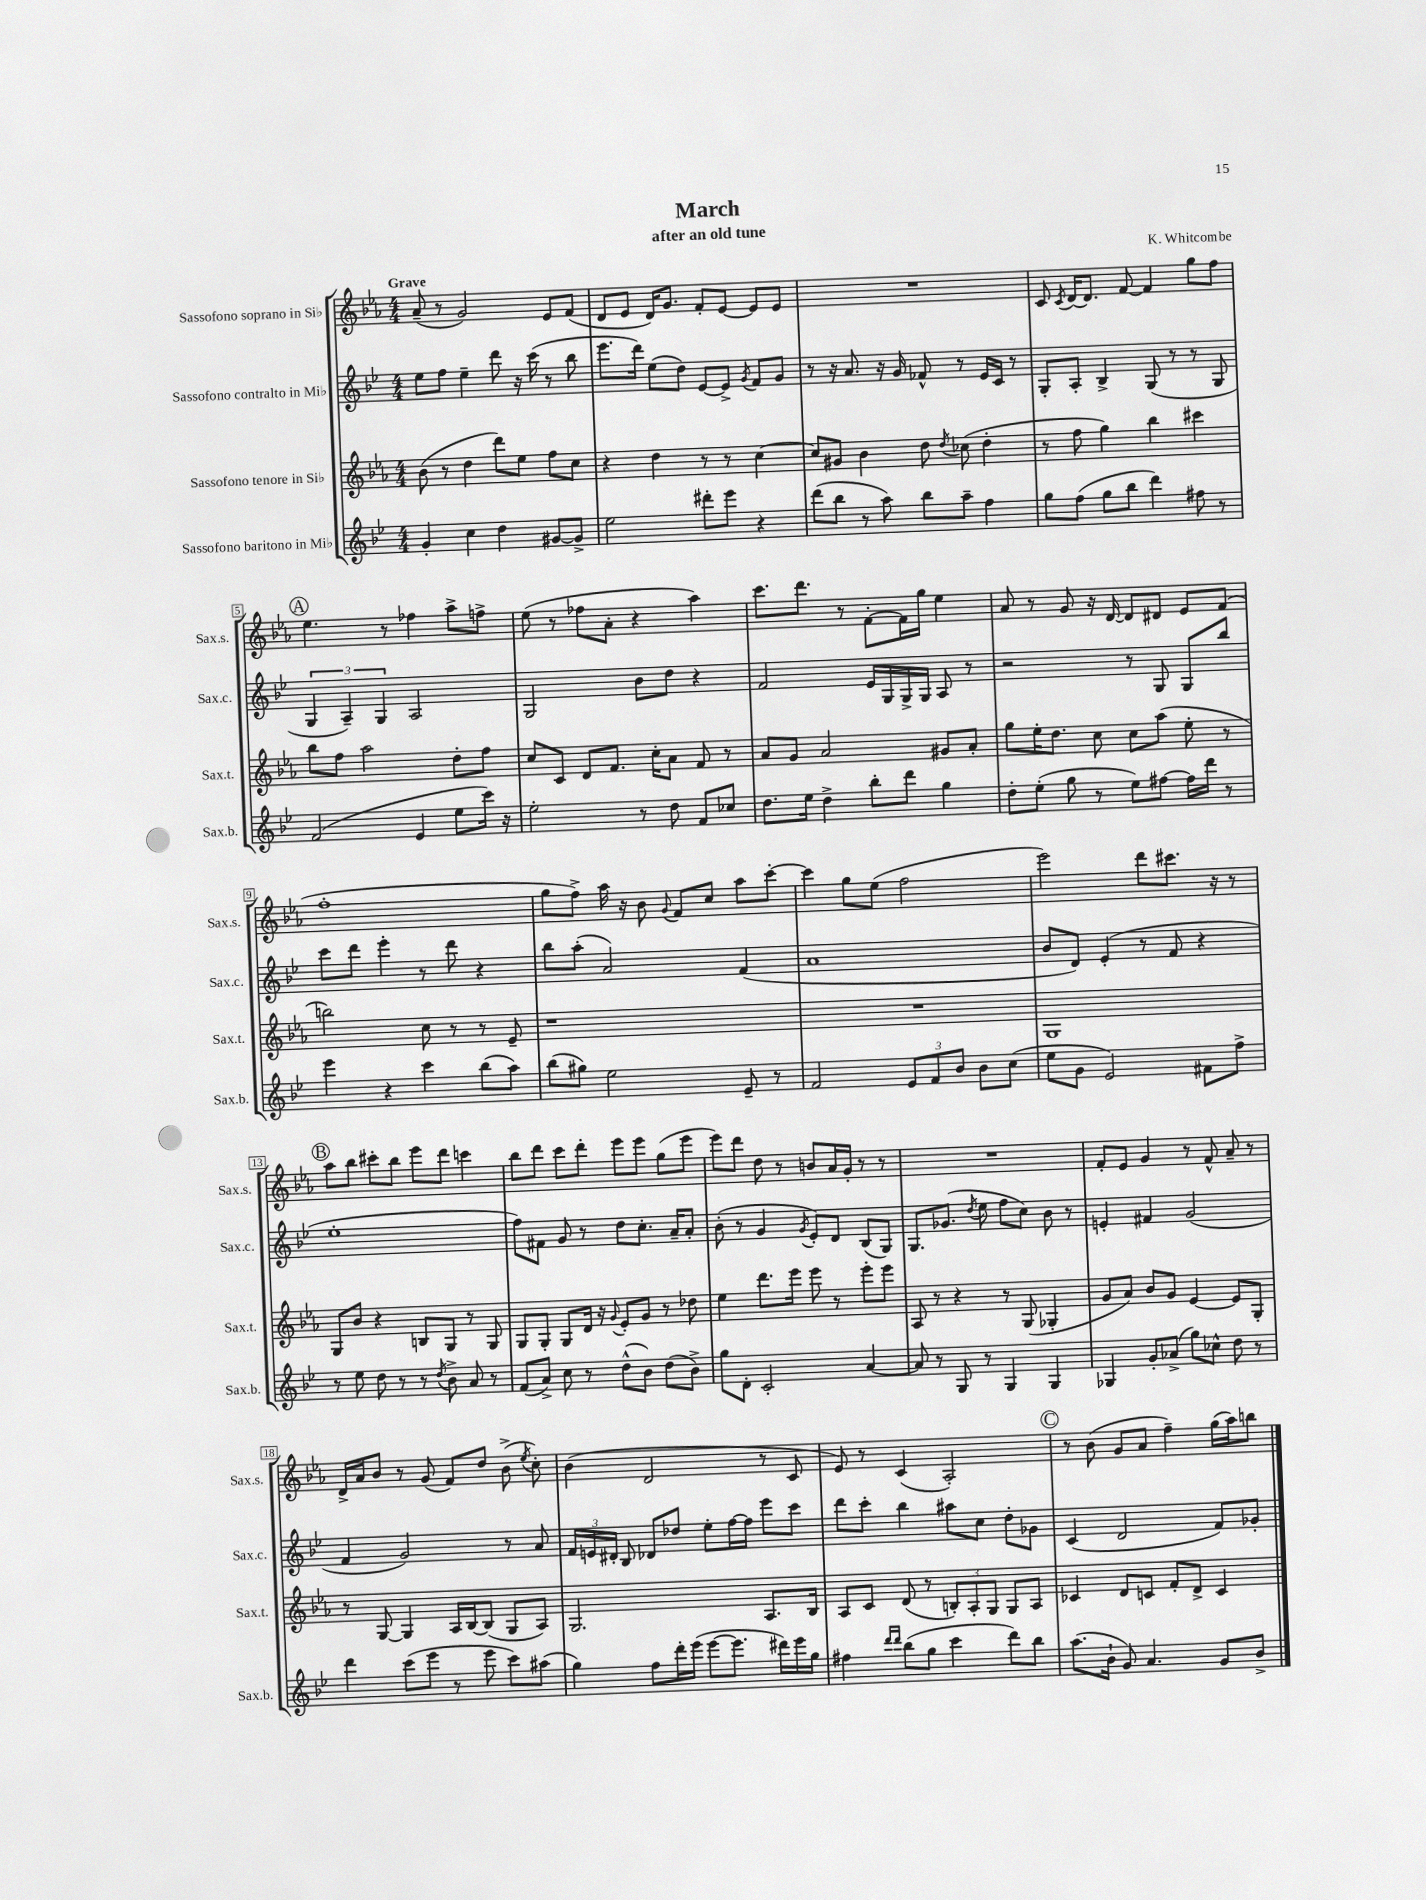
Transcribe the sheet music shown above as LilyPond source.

\header { title = "March" composer = "K. Whitcombe" subtitle = "after an old tune" }
<<
\new StaffGroup <<
\new Staff = "s0" \with { instrumentName = "Sassofono soprano in Sib" shortInstrumentName = "Sax.s." } {
    \clef treble \key ees \major \numericTimeSignature \time 4/4 \tempo "Grave"
    \autoBeamOff aes'8--( r8 g'2) ees'8[ f'8]( |
    d'8[ ees'8] d'16[) g'8.] f'8[-. ees'8]~ ees'8[ ees'8] |
    R1 |
    c'8 \acciaccatura { c'8 } d'16[~ d'8.] f'8~ f'4 g''8[ f''8] |
    \mark \markup { \circle "A" } ees''4. r8 fes''4 aes''8[-> f''8]-> |
    ees''8( r8 fes''8[ aes'8]-. r4 aes''4) |
    c'''8.[ d'''8.] r8 f'8[~-. f'16 g''16] ees''4 |
    aes'8 r8 g'8 r16 d'16~ d'8[ dis'8] ees'8[ f'8]( |
    f''1-. |
    g''8[ f''8]->) aes''16 r16 bes'8 \appoggiatura { g'8 } f'8[ c''8] aes''8[ c'''8]~-. |
    c'''4 g''8[ ees''8]( f''2 |
    ees'''2) d'''8[ cis'''8.] r16 r8 |
    \mark \markup { \circle "B" } aes''8[ bes''8] cis'''8[-. bes''8] ees'''8[ d'''8] c'''4 |
    bes''8[ d'''8] c'''8[ d'''8]-. ees'''8[ ees'''8] g''8[( ees'''8] |
    ees'''8[) d'''8] d''8 r8 b'8[ aes'16 g'16]-. r8 r8 |
    R1 |
    f'8[-. ees'8] g'4 r8 f'8-^ aes'8-- r8 |
    d'16[-> aes'16 bes'8] r8 g'8( f'8[) d''8] bes'8->( \acciaccatura { ees''8 } c''8-.) |
    bes'4( d'2 r8 c'8 |
    ees'8) r8 c'4( aes2-.) |
    \mark \markup { \circle "C" } r8 bes'8( g'8[ aes'8] f''4--) g''16[( aes''16) b''8] \bar "|." |
}
\new Staff = "s1" \with { instrumentName = "Sassofono contralto in Mib" shortInstrumentName = "Sax.c." } {
    \clef treble \key bes \major \numericTimeSignature \time 4/4
    \autoBeamOff ees''8[ f''8] ees''4-- d'''8 r16 c'''16( r8 bes''8 |
    ees'''8.[ d'''16]) ees''8[( d''8]) ees'8[~ ees'8]-> \acciaccatura { g'8 } f'8[ g'8] |
    r8 r16 a'8. r16 g'16 fes'8-^ r8 ees'16[ c'16] r8 |
    g8[-. a8]-. bes4-> g8( r8 r8 g8 |
    \mark \markup { \circle "A" } \tuplet 3/2 { g4 a4--) g4 } a2 |
    g2 bes'8[ d''8] r4 |
    f'2 ees'16[ g16 g16-> g16] a8 r8 |
    r2 r8 g8 g8[ bes''8] |
    c'''8[ d'''8] ees'''4-. r8 d'''8 r4 |
    bes''8[ a''8]-.( a'2) f'4( |
    a'1 |
    bes'8[ d'8]) ees'4-.( r8 f'8 r4 |
    \mark \markup { \circle "B" } ees''1-. |
    f''8[) fis'8] g'8 r8 d''8[ c''8.]-. a'16[-- a'8]-. |
    bes'8-.( r8 g'4 \acciaccatura { g'8 } ees'8[-.) d'8] bes8[( g8]) |
    g8.[ ges'8.]( \acciaccatura { d''8 } ees''8 f''8[ c''8]) bes'8 r8 |
    e'4-. fis'4 g'2( |
    f'4 g'2) r8 a'8 |
    \tuplet 3/2 { f'16[ e'16 dis'16]-. } bes8 des'8[ des''8] ees''8[-. f''16~ f''16] ees'''8[ c'''8] |
    d'''8[ c'''8]-. bes''4 ais''8[ c''8] d''8[-. ges'8] |
    \mark \markup { \circle "C" } c'4( d'2 f'8[) ges'8]-. \bar "|." |
}
\new Staff = "s2" \with { instrumentName = "Sassofono tenore in Sib" shortInstrumentName = "Sax.t." } {
    \clef treble \key ees \major \numericTimeSignature \time 4/4
    \autoBeamOff bes'8( r8 d''4 d'''8[) ees''8] f''8[ c''8] |
    r4 d''4 r8 r8 c''4~ |
    c''8[ gis'8] bes'4 d''8 \acciaccatura { d''8 } ces''8( d''4-. |
    r8 f''8 g''4) bes''4 cis'''4 |
    \mark \markup { \circle "A" } bes''8[ f''8] aes''2 d''8[-. f''8] |
    c''8[ c'8] d'8[ f'8.] c''16[-. aes'8] f'8 r8 |
    aes'8[ g'8] aes'2 gis'8[ aes'8]-. |
    g''8[ ees''16-. d''8.] c''8 c''8[ aes''8]( ees''8-. r8 |
    b''2) c''8 r8 r8 ees'8-- |
    r1 |
    R1 |
    g1 |
    \mark \markup { \circle "B" } g8[ bes'8] r4 b8[ g8] r8 g8 |
    g8[ g8]-. g8[ d'16] r16 \appoggiatura { g'8 } ees'8[-. g'8] r8 des''8 |
    ees''4 d'''8.[ ees'''16] ees'''8 r8 ees'''8[-. ees'''8] |
    aes8 r8 r4 r8 g8( ges4-. |
    g'8[ aes'8]) bes'8[ g'8] ees'4~ ees'8[ g8]-. |
    r8 g8~ g4 aes16[ bes16~ bes8]( g8[ aes8]) |
    g2. aes8.[ bes16] |
    aes8[ c'8] d'8( r8 \tuplet 3/2 { b8[-.) aes8-. g8] } g8[ aes8] |
    \mark \markup { \circle "C" } ces'4 d'8[ c'8] f'8[-. d'8]-> c'4 \bar "|." |
}
\new Staff = "s3" \with { instrumentName = "Sassofono baritono in Mib" shortInstrumentName = "Sax.b." } {
    \clef treble \key bes \major \numericTimeSignature \time 4/4
    \autoBeamOff g'4-. c''4 d''4 gis'8[~ gis'8]-> |
    ees''2 dis'''8[-. ees'''8] r4 |
    d'''8[( bes''8] r8 a''8) bes''8[ a''8]-- f''4 |
    g''8[ f''8]( g''8[ bes''8] d'''4) fis''8 r8 |
    \mark \markup { \circle "A" } f'2( ees'4 ees''8[ c'''16]) r16 |
    ees''2-. r8 d''8 f'8[ ces''8] |
    d''8.[ ees''16] d''4-> bes''8[-. d'''8] g''4 |
    d''8[-. ees''8]-.( g''8 r8 ees''8[) fis''8]~ fis''16[ d'''16] r8 |
    ees'''4 r4 c'''4 bes''8[( a''8]) |
    bes''8[( gis''8]) ees''2 ees'8-- r8 |
    f'2 \tuplet 3/2 { ees'8[ f'8 bes'8] } bes'8[ c''8]( |
    ees''8[ g'8] ees'2) fis'8[ f''8]-> |
    \mark \markup { \circle "B" } r8 ees''8 d''8 r8 r8 \acciaccatura { d''8 } bes'8-> a'8 r8 |
    f'8[( a'8]->) c''8 r8 d''8[-^( bes'8]) d''8[( bes'8]->) |
    g''8[ d'8]-. c'2-. a'4~ |
    a'8 r8 g8 r8 g4 g4 |
    ges4 g'8[-. aes'8]->( g''8[) ces''8]-^ d''8 r8 |
    d'''4 c'''8[( ees'''8] r8 ees'''8 c'''8[) ais''8]( |
    g''4) f''8[ d'''16-. ees'''16]( ees'''8[~ ees'''8.] dis'''16[) ees'''16 g''16] |
    fis''4 \grace { d'''16[ d'''16] } bes''8[( g''8] c'''4 d'''8[) bes''8] |
    \mark \markup { \circle "C" } a''8.[( bes'16]-! g'8) a'4. g'8[ bes'8]-> \bar "|." |
}
>>
>>
\layout { \context { \Score \override BarNumber.stencil = #(make-stencil-boxer 0.1 0.3 ly:text-interface::print) } }
